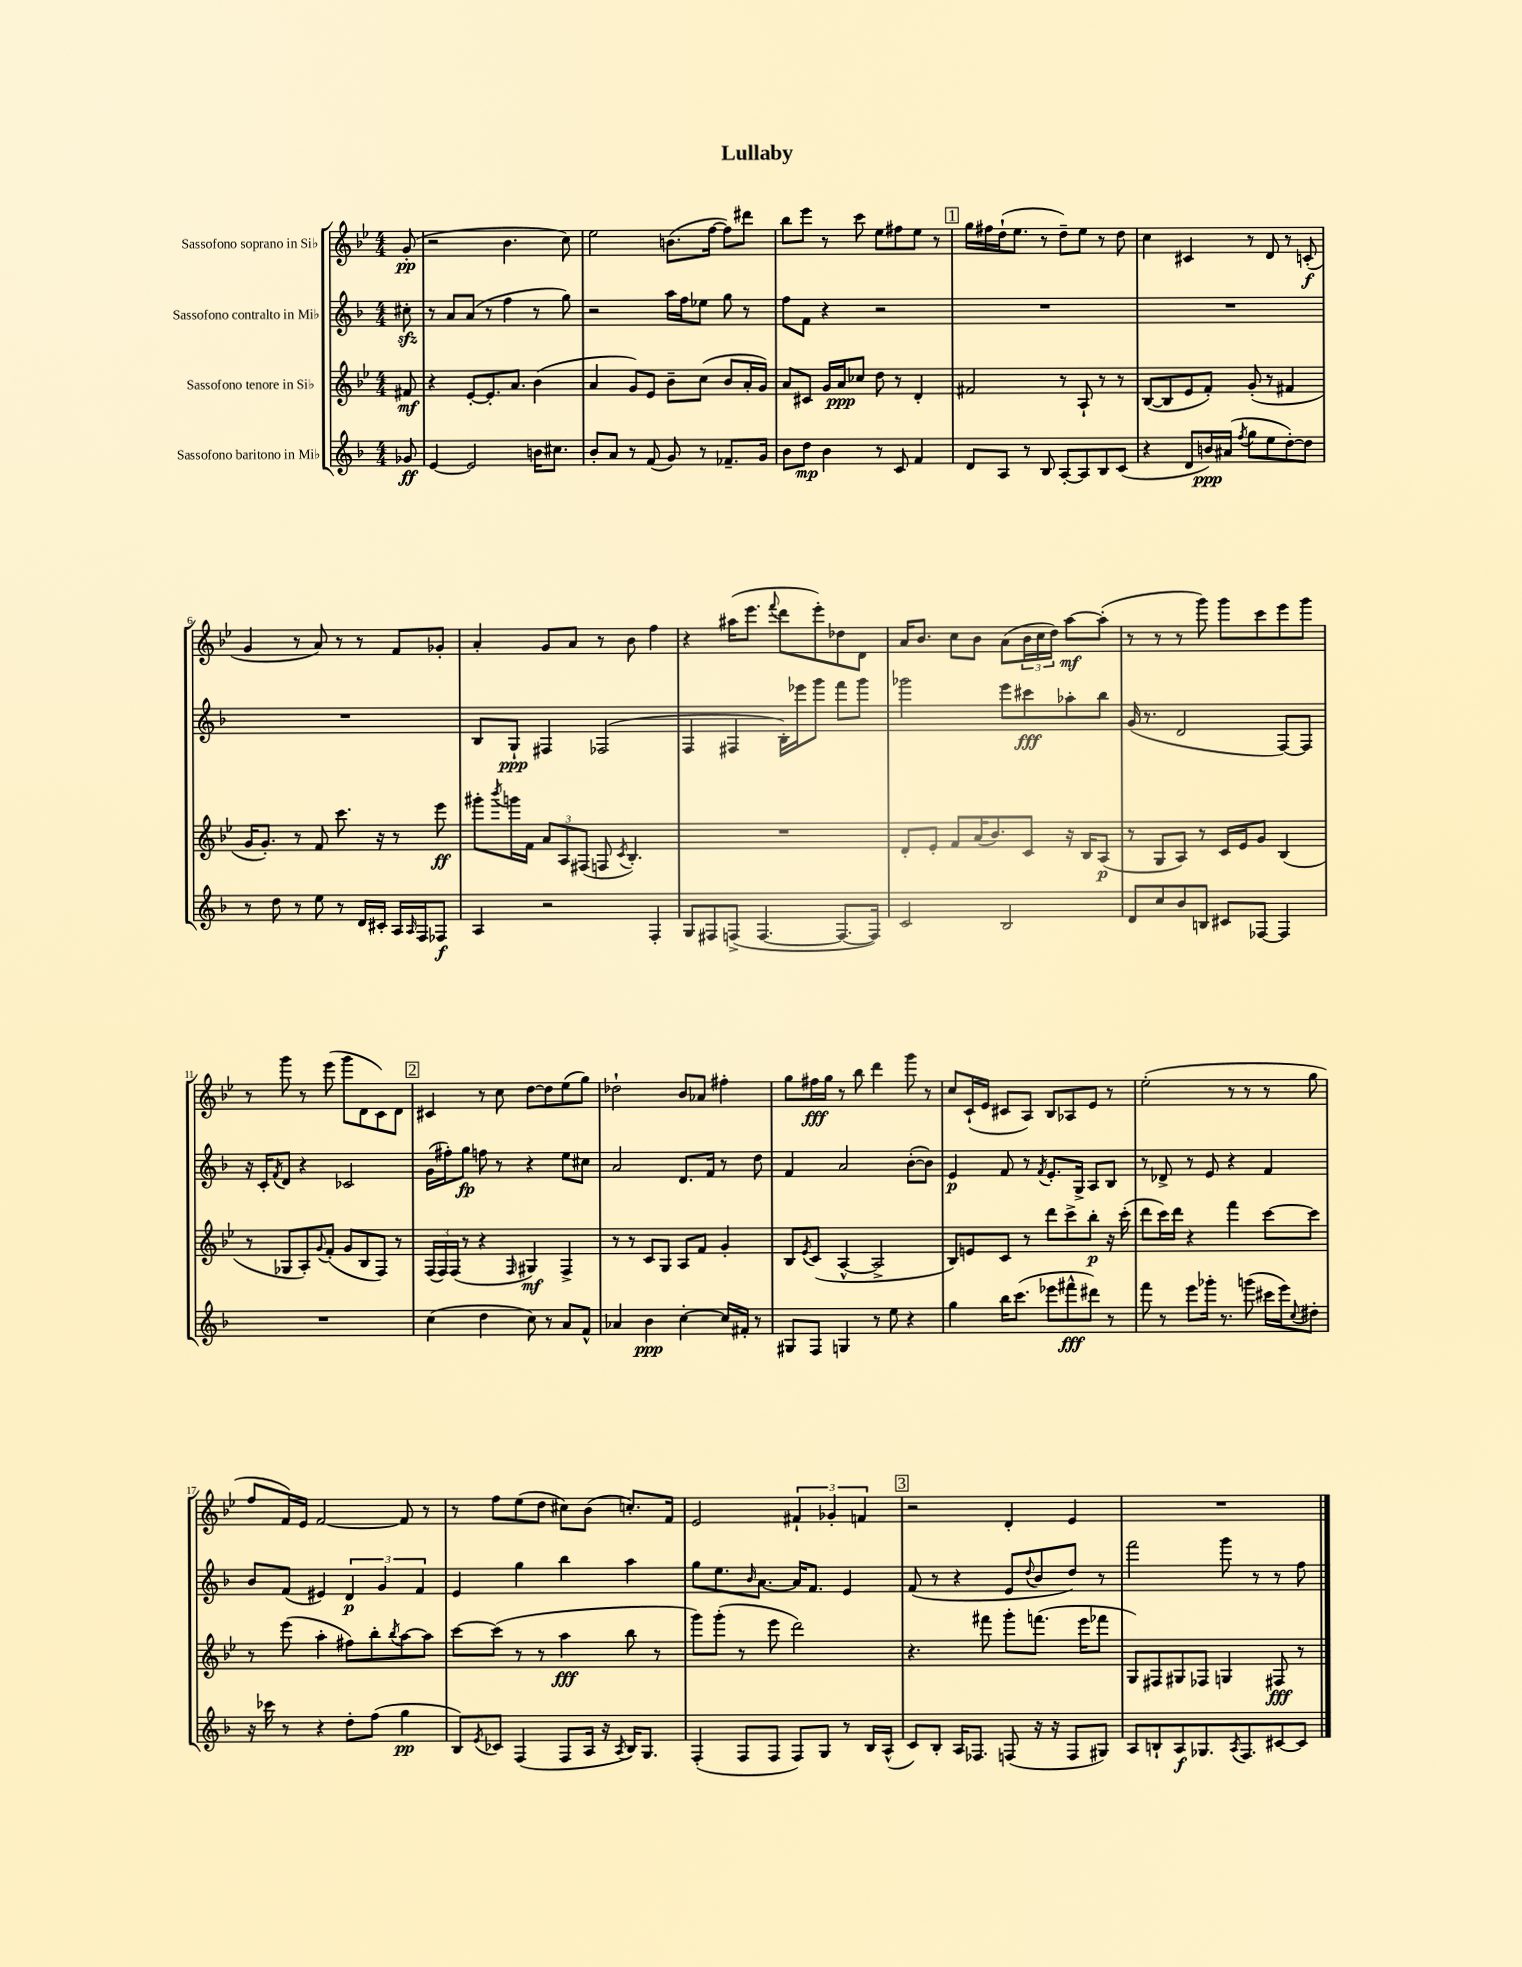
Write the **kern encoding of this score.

**kern	**kern	**kern	**kern
*staff4	*staff3	*staff2	*staff1
*clefG2	*clefG2	*clefG2	*clefG2
*k[b-]	*k[b-e-]	*k[b-]	*k[b-e-]
*M4/4	*M4/4	*M4/4	*M4/4
8g-/	8f#/	8cc#'\	(8g'/
=	=	=	=
[4e/	4r	8r	2r
.	.	8a/L	.
2e/]	[8e-'/L	(8a/J	.
.	8.e-'/]	8r	.
.	.	4ff\	4.b-\
.	8.a/J	.	.
16b\LK	(4b-\	8r	.
8.cc#\J	.	.	.
.	.	8gg\)	8cc\)
=	=	=	=
8b-'/L	4a/	2r	2ee-\
8a/J	.	.	.
8r	8g/L)	.	.
(8f/	8e-/J	.	.
8g/)	8b-~\L	16aa\LL	(8.b\L
.	.	16ff\J	.
8r	(8cc\J	8ee-\J	.
.	.	.	[16ff\Jk
8.f-~/L	8b-/L	8gg\	8ff\]L)
.	16a'/L	8r	8ddd#\J
16g/Jk	16g/JJ)	.	.
=	=	=	=
8b-\L	8a/L	8ff\L	8bb-\L
8dd\J	8c#/J	8f\J	8eee-\J
4b-\	16g/LL	4r	8r
.	16a/J	.	.
.	8cc-/J	.	8ccc\
8r	8dd\	2r	8ee-\L
8c/	8r	.	8ff#\
4f/	4d'/	.	8ee-\J
.	.	.	8r
=	=	=	=
8d/L	2f#/	1r	16gg\LL
.	.	.	16ff#\
8A/J	.	.	(16dd`\J
.	.	.	8.ee-\J
8r	.	.	.
8B-/	.	.	8r
[8A'/L	8r	.	8dd~\L)
8A/]	8A`/	.	8ee-\J
8B-/	8r	.	8r
(8c/J	8r	.	8dd\
=	=	=	=
4r	([8B-/L	1r	4cc\
.	8B-/]	.	.
8d/L	8e-/	.	4c#/
16b/L)	8f'/J)	.	.
(16a#/JJ	.	.	.
8qff/	.	.	.
8gg\L	(8g'/	.	8r
8ee\	8r	.	8d/
[8dd'\)	4f#/	.	8r
8dd\]J	.	.	(8c'/
=	=	=	=
8r	16g/LK	1r	4g/
.	8.g'/J)	.	.
8dd\	.	.	.
8r	8r	.	8r
8ee\	8f/	.	8a/)
8r	8.ccc\	.	8r
16d/LL	.	.	8r
16c#'/JJ	16r	.	.
16A/LL	8r	.	8f/L
16qqA/	.	.	.
16F/J	.	.	.
8F-/J	8eee-\	.	8g-'/J
=	=	=	=
4A/	8ggg#'\L	8B-/L	4a'/
.	8qbbb-/	.	.
.	16ggg\L	8G`/J	.
.	16f\JJ	.	.
2r	12a/L	4F#/	8g/L
.	12A/	.	.
.	.	.	8a/J
.	(12F#/J	.	.
.	8F/	(2F-/	8r
.	8qc/	.	.
.	4.B-'/)	.	8b-\
4F'/	.	.	4ff\
=	=	=	=
8G/L	1r	4F/	4r
8F#/	.	.	.
(8F^/J	.	4F#/	(16aa#\LK
.	.	.	8.eee-\J
[4.F/	.	.	.
.	.	.	8qqfff/
.	.	16B-'\LL)	8ddd\L
.	.	16eee-\J	.
.	.	8ggg\J	8eee-'\)
8.F/_L	.	8fff\L	8dd-\
.	.	8ggg\J	8d\J
16F/]Jk)	.	.	.
=	=	=	=
2c/	8d'/L	2ggg-\	16a/LK
.	.	.	8.b-/J
.	8e-'/J	.	.
.	8f/L	.	8cc\L
.	(16a/K	.	8b-\J
.	8.b-/)	.	.
2B-/	.	8eee\L	(8a\L
.	8c/J	8ccc#\	24b-\L
.	.	.	24cc\
.	.	.	24dd\JJ)
.	16r	8aa-'\	[8aa\L
.	16B-/LK	.	.
.	(8A/J	8bb-\J	(8aa'\]J
=	=	=	=
8d/L	8r	(16g/	8r
.	.	8.r	.
8cc/	8G/L	.	8r
8b-/	8A/J)	2d/	8r
8B/J	8r	.	8ggg\)
8c#/L	16c/LL	.	8ggg\L
.	16e-/J	.	.
[8F-/J	8g/J	.	8ccc\
4F-/]	(4B-/	[8F/L)	8eee-\
.	.	8F/]J	8ggg\J
=	=	=	=
1r	8r	16r	8r
.	.	16c'/LK	.
.	.	8qf/	.
.	8G-/L	8d/J	8ggg\
.	8A'/)	4r	8r
.	8qqg/	.	.
.	(8f'/J	.	(8eee-\
.	8g/L	2c-/	8ggg\L
.	8B-/	.	8d\
.	8F/J)	.	8c\)
.	8r	.	8d\J
=	=	=	=
(4cc\	(24F/LL	(16g\LL	4c#/
.	24F/)	.	.
.	.	16ff#'\J)	.
.	(24F/JJ	.	.
.	8r	8gg\J	.
4dd\	4r	8ff\	8r
.	.	8r	8cc\
.	16qqF/	.	.
8cc\)	4G#/)	4r	[8dd\L
8r	.	.	8dd\]
8a/L	4F^/	8ee\L	(8ee-\
8f^^/J	.	8cc#\J	8gg\J)
=	=	=	=
4a-/	8r	2a/	2dd-`\
.	8r	.	.
4b-\	8c/L	.	.
.	8G/J	.	.
[4cc'\	8A/L	8.d/L	8b-/L
.	8f/J	.	8a-/J
.	.	16f/Jk	.
16cc/]LL	4g'/	8r	4ff#'\
16f#'/JJ	.	.	.
8r	.	8dd\	.
=	=	=	=
8G#/L	8B-/L	4f/	8gg\L
.	8qe-/	.	.
8F/J	(8c/J	.	16ff#\L
.	.	.	16gg\JJ
4G/	[4A^^/	2a/	8r
.	.	.	8bb-\
8r	2A^/]	.	4ddd\
8ee\	.	.	.
4r	.	([8b-'\L	8ggg\
.	.	8b-\]J)	8r
=	=	=	=
4gg\	8B-/L)	4e/	8cc/L
.	8e/	.	(16c`/L
.	.	.	16e-/JJ
16bb-\LK	8c/J	8f/	8c#/L
(8.ccc\J	.	.	.
.	8r	8r	8A/J)
.	.	8qf/	.
8eee-\L	8ddd\L	8.e'/L	8B-/L
8fff#^^\	8ccc^\	.	8A-/
.	.	16G^/Jk	.
8ddd#\J)	8bb-'\J	8A/L	8e-/J
8r	16r	8B-/J	8r
.	(16ccc'\	.	.
=	=	=	=
8fff\	8ddd\L	8r	(2ee-'\
8r	16ccc\L)	8d-^/	.
.	16ddd\JJ	.	.
8eee\L	4r	8r	.
16ggg-'\Jk	.	8e/	.
8.r	.	.	.
.	4fff\	4r	8r
(8ggg\	.	.	8r
16ccc#\LL	[8ccc\L	4f/	8r
16eee\J)	.	.	.
8qqcc/	.	.	.
8dd#'\J	8ccc\]J	.	8gg\
=	=	=	=
16r	8r	8b-/L	8ff/L
16ccc-\	.	.	.
8r	(8eee-\	(8f/J	16f/L)
.	.	.	16e-/JJ
4r	4aa'\	4e#/)	[2f/
8dd'\L	8ff#\L)	6d/	.
(8ff\J	8bb-'\	.	.
.	.	6g/	.
.	8qbb-/	.	.
4gg\	[8aa\	.	8f/]
.	.	6f/	.
.	8aa\]J	.	8r
=	=	=	=
8B-/L)	[8ccc\L	4e/	8r
8qe/	.	.	.
8c-/J	(8ccc\]J	.	8ff\L
(4F/	8r	4gg\	(8ee-\
.	8r	.	8dd\J
8F/L	4aa\	4bb-\	8cc#\L)
16A/Jk	.	.	(8b-\J
16r	.	.	.
8qA/	.	.	.
16B-/LK)	8bb-\	4aa\	8.cc'/L)
8.G/J	.	.	.
.	8r	.	.
.	.	.	16f/Jk
=	=	=	=
(4F'/	8ggg\L)	8gg\L	2e-/
.	(8ggg'\J	8.ee\	.
8F/L	8r	.	.
.	.	16qqb-/	.
.	.	[8.a\J	.
8F/J	8eee-\	.	.
8F/L)	2ddd\)	16a/]LK	6f#`/
.	.	8.f/J	.
8G/J	.	.	.
.	.	.	6g-'/
8r	.	4e/	.
.	.	.	6f/
16B-/LL	.	.	.
(16A^^/JJ	.	.	.
=	=	=	=
8c/L)	4.r	(8f/	2r
8B-'/J	.	8r	.
16A/LK	.	4r	.
8.F-/J	.	.	.
.	8fff#\	.	.
(8F/	8ggg'\L	8e/L	4d'/
.	.	8qqdd/	.
16r	(8.fff\J	8b-/	.
16r	.	.	.
8F/L	.	8dd/J)	4e-/
.	16eee-\LK	.	.
8G#/J)	8fff-\J	8r	.
=	=	=	=
8A/L	8G/L)	2fff\	1r
8B`/	8F#/	.	.
8A/	8G#/	.	.
8.G-/	8F-/J	.	.
.	4G/	8ggg\	.
8qA/	.	.	.
8.F/	.	.	.
.	.	8r	.
[8c#/	8F#/	8r	.
8c#/]J	8r	8ff\	.
==	==	==	==
*-	*-	*-	*-
